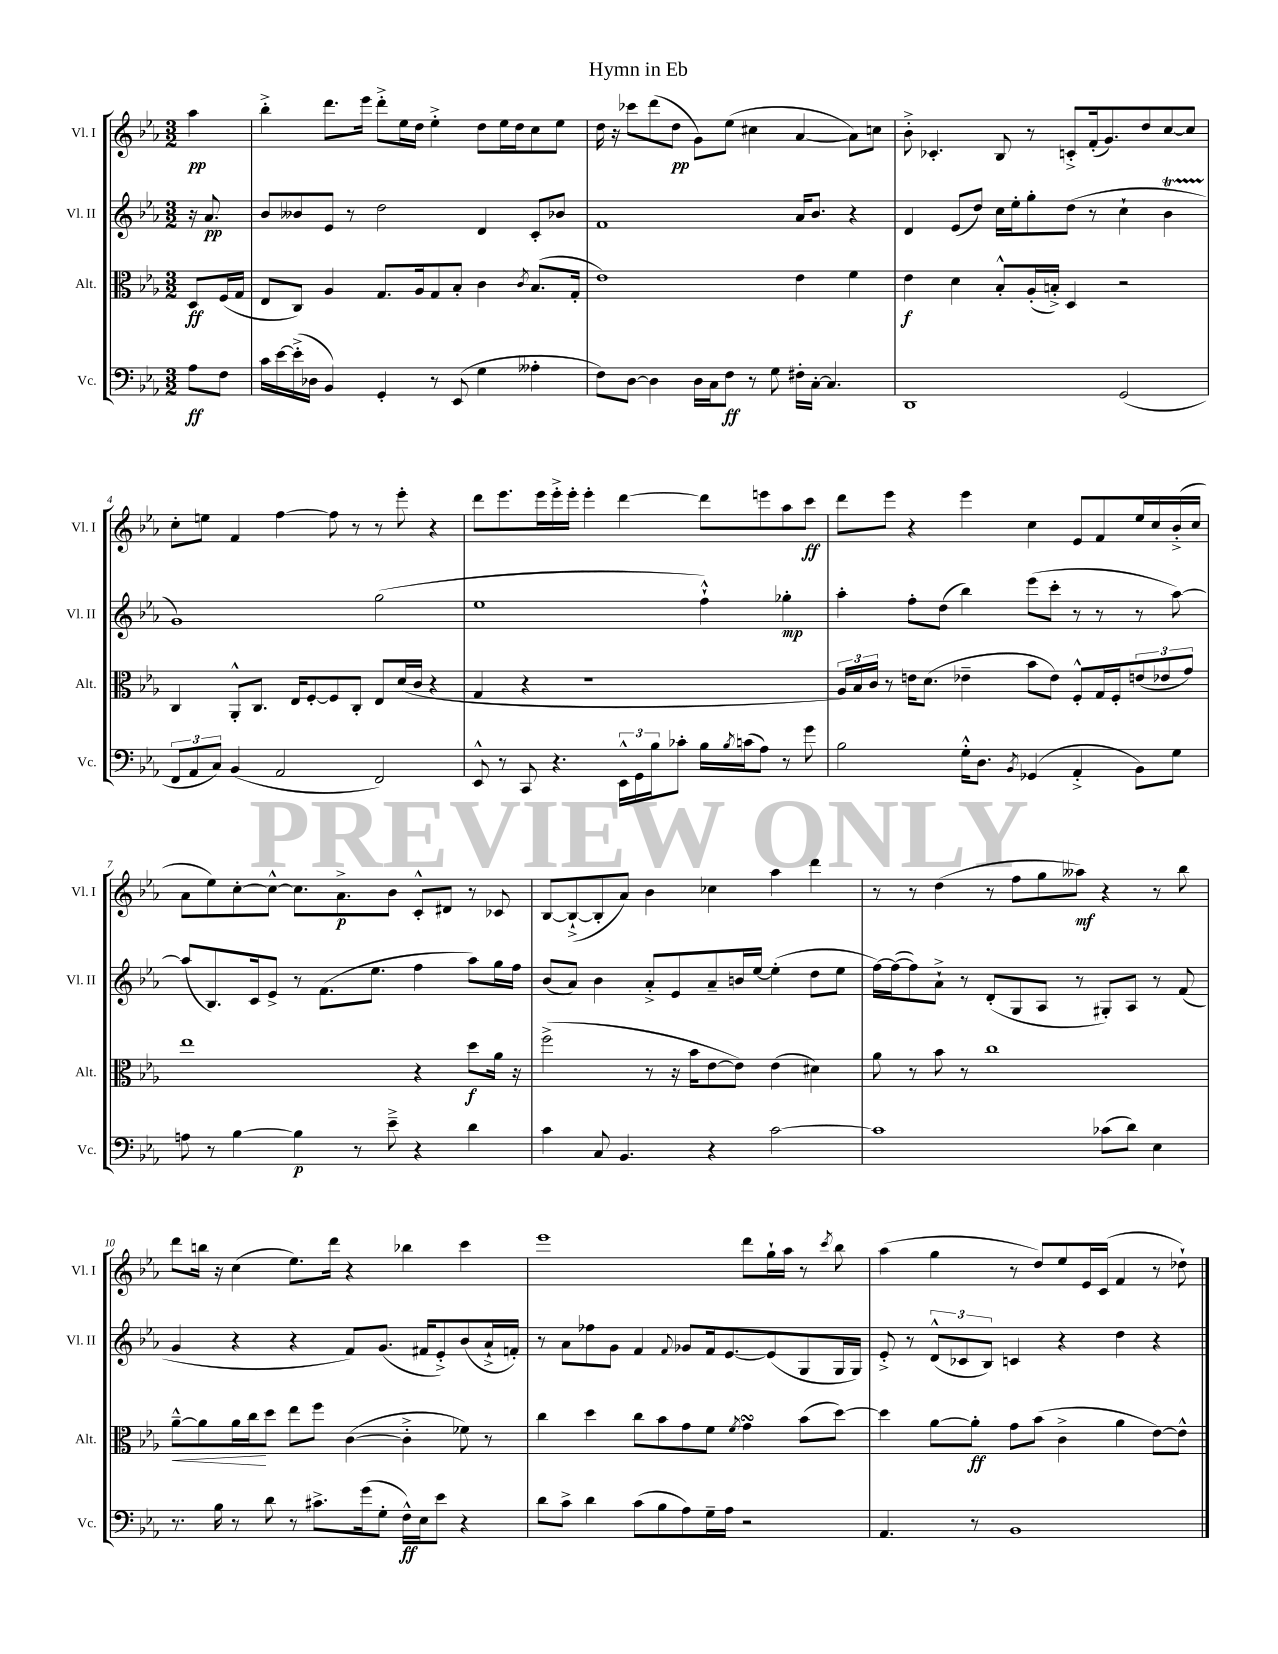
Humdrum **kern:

**kern	**kern	**kern	**kern
*staff4	*staff3	*staff2	*staff1
*clefF4	*clefC3	*clefG2	*clefG2
*k[b-e-a-]	*k[b-e-a-]	*k[b-e-a-]	*k[b-e-a-]
*M3/2	*M3/2	*M3/2	*M3/2
8A-\L	8D/L	16r	4aa-\
.	.	8.a-/	.
8F\J	(16F/L	.	.
.	16G/JJ	.	.
=	=	=	=
16c\LL	8E-/L	8b-/L	4bb-'^\
[16e-\	.	.	.
(16e-'^\]	8C/J)	8b--/	.
16D-\JJ	.	.	.
4BB-/)	4A-/	8e-/J	8.ddd\L
.	.	8r	.
.	.	.	16eee-\Jk
4GG'/	8.G/L	2dd\	8ddd'^\L
.	.	.	16ee-\L
.	16A-/k	.	16dd\JJ
8r	8G/	.	4ee-'^\
(8EE-/	8B-'/J	.	.
4G\	4c\	4d/	8dd\L
.	.	.	16ee-\L
.	.	.	16dd\J
.	8qc/	.	.
4A--'\	(8.B-/L	8c'/L	8cc\
.	.	8b-/J	8ee-\J
.	16G'/Jk	.	.
=	=	=	=
8F\L)	1e-)	1f	16dd\
.	.	.	16r
[8D\J	.	.	8ccc-\L
4D\]	.	.	(8ddd\
.	.	.	8dd\J
16D\LL	.	.	8g\L)
16C\J	.	.	.
8F\J	.	.	(8ee-\J
8r	.	.	4cc#\
8G\	.	.	.
16F#'\LL	4e-\	16a-/LK	[4a-/
[16C'\JJ	.	8.b-/J	.
4.C/]	.	.	.
.	4f\	4r	8a-\]L)
.	.	.	8cc\J
=	=	=	=
1DD	4e-\	4d/	8b-'^\
.	.	.	4.c-'/
.	4d\	(8e-/L	.
.	.	8dd/J)	.
.	8B-'^^/L	16cc\LL	8B-/
.	.	16ee-'\J	.
.	(16A-'/L	8gg'\	8r
.	16B'^/JJ)	.	.
.	4D/	(8dd\J	8c'^/L
.	.	8r	(16f'/k
.	.	.	8.g/)
(2GG/	2r	4cc`\	.
.	.	.	8dd/
.	.	4b-\	[8cc/
.	.	.	8cc/]J
=	=	=	=
12FF/L	4C/	1g)	8cc'\L
12AA-/	.	.	.
.	.	.	8ee\J
12C/J)	.	.	.
(4BB-/	8AA-'^^/L	.	4f/
.	8.C/J	.	.
2AA-/	.	.	[4ff\
.	16E-/LK	.	.
.	[8F'/	.	.
.	8F/]	.	8ff\]
.	8C'/J	.	8r
2FF/)	8E-/L	(2gg\	8r
.	(16d/L	.	8eee-'\
.	16c/JJ	.	.
.	4r	.	4r
=	=	=	=
8EE-^^/	4G/	1ee-	8ddd\L
8r	.	.	8.eee-\
8CC/	4r	.	.
.	.	.	16eee-\L
4.r	.	.	16eee-'^\
.	.	.	16eee-'\JJ
.	1r	.	4eee-'\
24EE-^^\LL	.	.	[4ddd\
24GG\	.	.	.
24B-\J	.	.	.
8c-'\J	.	.	.
16B-\LL	.	4ff`^^\)	8ddd\]L
8qB-/	.	.	.
(16c\J	.	.	.
8A-\J)	.	.	8eee\
8r	.	4gg-'\	8aa-\
8g\	.	.	8ccc\J
=	=	=	=
2B-\	24A-/LL)	4aa-'\	8ddd\L
.	24B-/	.	.
.	24c/JJ	.	.
.	8r	.	8eee-\J
.	16e\LK	8ff'\L	4r
.	(8.d\J	.	.
.	.	(8dd\J	.
16G'^^\LK	4e-~\	4bb-\)	4eee-\
8.D\J	.	.	.
8qBB-/	.	.	.
(4GG-/	8b-\L	(8eee-\L	4cc\
.	8e-\J)	8ccc'\J	.
4AA-'^/	8F'^^/L	8r	8e-/L
.	16G/L	8r	8f/
.	16F'/J	.	.
8BB-\L)	(12e/	8r	16ee-/L
.	.	.	16cc/
.	12e-/	.	.
8G\J	.	[8aa-\)	(16b-'^/
.	12g/J)	.	.
.	.	.	16cc/JJ
=	=	=	=
8A\	1ee-	(8aa-/]L	8a-\L
8r	.	8.B-/)	8ee-\)
[4B-\	.	.	[8cc'\
.	.	16c/k	.
.	.	8e-^/J	8cc^^\_J
4B-\]	.	8r	8.cc\]L
.	.	(8.f\L	.
.	.	.	8.a-^\
8r	.	.	.
.	.	8.ee-\J	.
8e-~^\	.	.	8b-\J
4r	4r	4ff\	8c'^^/L
.	.	.	8d#/J
4d\	8dd\L	8aa-\L)	8r
.	16a-\Jk	16gg\L	8c-/
.	16r	16ff\JJ	.
=	=	=	=
4c\	(2ff^\	(8b-/L	[8B-/L
.	.	8a-/J)	(8B-`^/_
8C/	.	4b-\	8B-'/]
4.BB-/	.	.	8a-/J)
.	8r	8a-'^/L	4b-\
.	16r	8e-/	.
.	16b-\LK	.	.
4r	[8e-\	8a-~/	4cc-\
.	8e-\]J)	16b/L	.
.	.	[16ee-/JJ	.
[2c\	(4e-\	(4ee-'\]	4aa-\
.	4d#\)	8dd\L	4ddd\
.	.	8ee-\J	.
=	=	=	=
1c]	8a-\	[16ff\LL)	8r
.	.	(16ff\_J	.
.	8r	8ff\])	8r
.	8b-\	8a-`^\J	(4dd\
.	8r	8r	.
.	1cc	(8d'/L	8r
.	.	8G/	8ff\L
.	.	8A-/J	8gg\
.	.	8r	8aa--\J)
(8c-\L	.	8G#'/L)	4r
8d\J)	.	8A-/J	.
4E-\	.	8r	8r
.	.	(8f/	8bb-\
=	=	=	=
8.r	[8a-~^^\L	4g/	8ddd\L
.	8a-\]	.	16bb\Jk
16B-\	.	.	16r
8r	16a-\L	4r	(4cc\
.	16cc\J	.	.
8d\	8dd\J	.	.
8r	8ee-\L	4r	8.ee-\L)
8.c#^\L	8ff\J	.	.
.	.	.	16ddd\Jk
.	([4c\	8f/L)	4r
(16g\k	.	.	.
8G'\J	.	(8.g/J	.
16F^^\LL)	4c'^\]	.	4bb-\
16E-\J	.	16f#/LK	.
8e-\J	.	8e-'^/)	.
4r	8f-\)	(8b-/	4ccc\
.	8r	16a-`^/L	.
.	.	16f'/JJ)	.
=	=	=	=
8d\L	4cc\	8r	1eee-
8c^\J	.	8a-\L	.
4d\	4dd\	8ff-\	.
.	.	8g\J	.
(8c\L	8cc\L	4f/	.
8B-\	8b-\	.	.
.	.	8qqf/	.
8A-\)	8g\	8g-/L	.
16G~\L	8f\J	16f/k	.
16A-\JJ	.	[8.e-/	.
.	8qf/	.	.
2r	4g\	.	8ddd\L
.	.	(8e-/]	16gg`\L
.	.	.	16aa-\JJ
.	(8b-\L	8G/	8r
.	.	.	8qccc/
.	[8dd\J)	16G/L	8bb-\
.	.	16G/JJ)	.
=	=	=	=
4.AA-/	4dd\]	8e-'^/	(4aa-\
.	.	8r	.
.	[8a-\L	(12d^^/L	4gg\
.	.	12c-/	.
8r	8a-'\]J	.	.
.	.	12B-/J)	.
1BB-	8g\L	4c/	8r
.	(8b-\J	.	8dd/L)
.	4c^\	4r	8ee-/
.	.	.	16e-/L
.	.	.	(16c/JJ
.	4a-\	4dd\	4f/
.	[8e-\L)	4r	8r
.	8e-^^\]J	.	8dd-`\)
==	==	==	==
*-	*-	*-	*-
